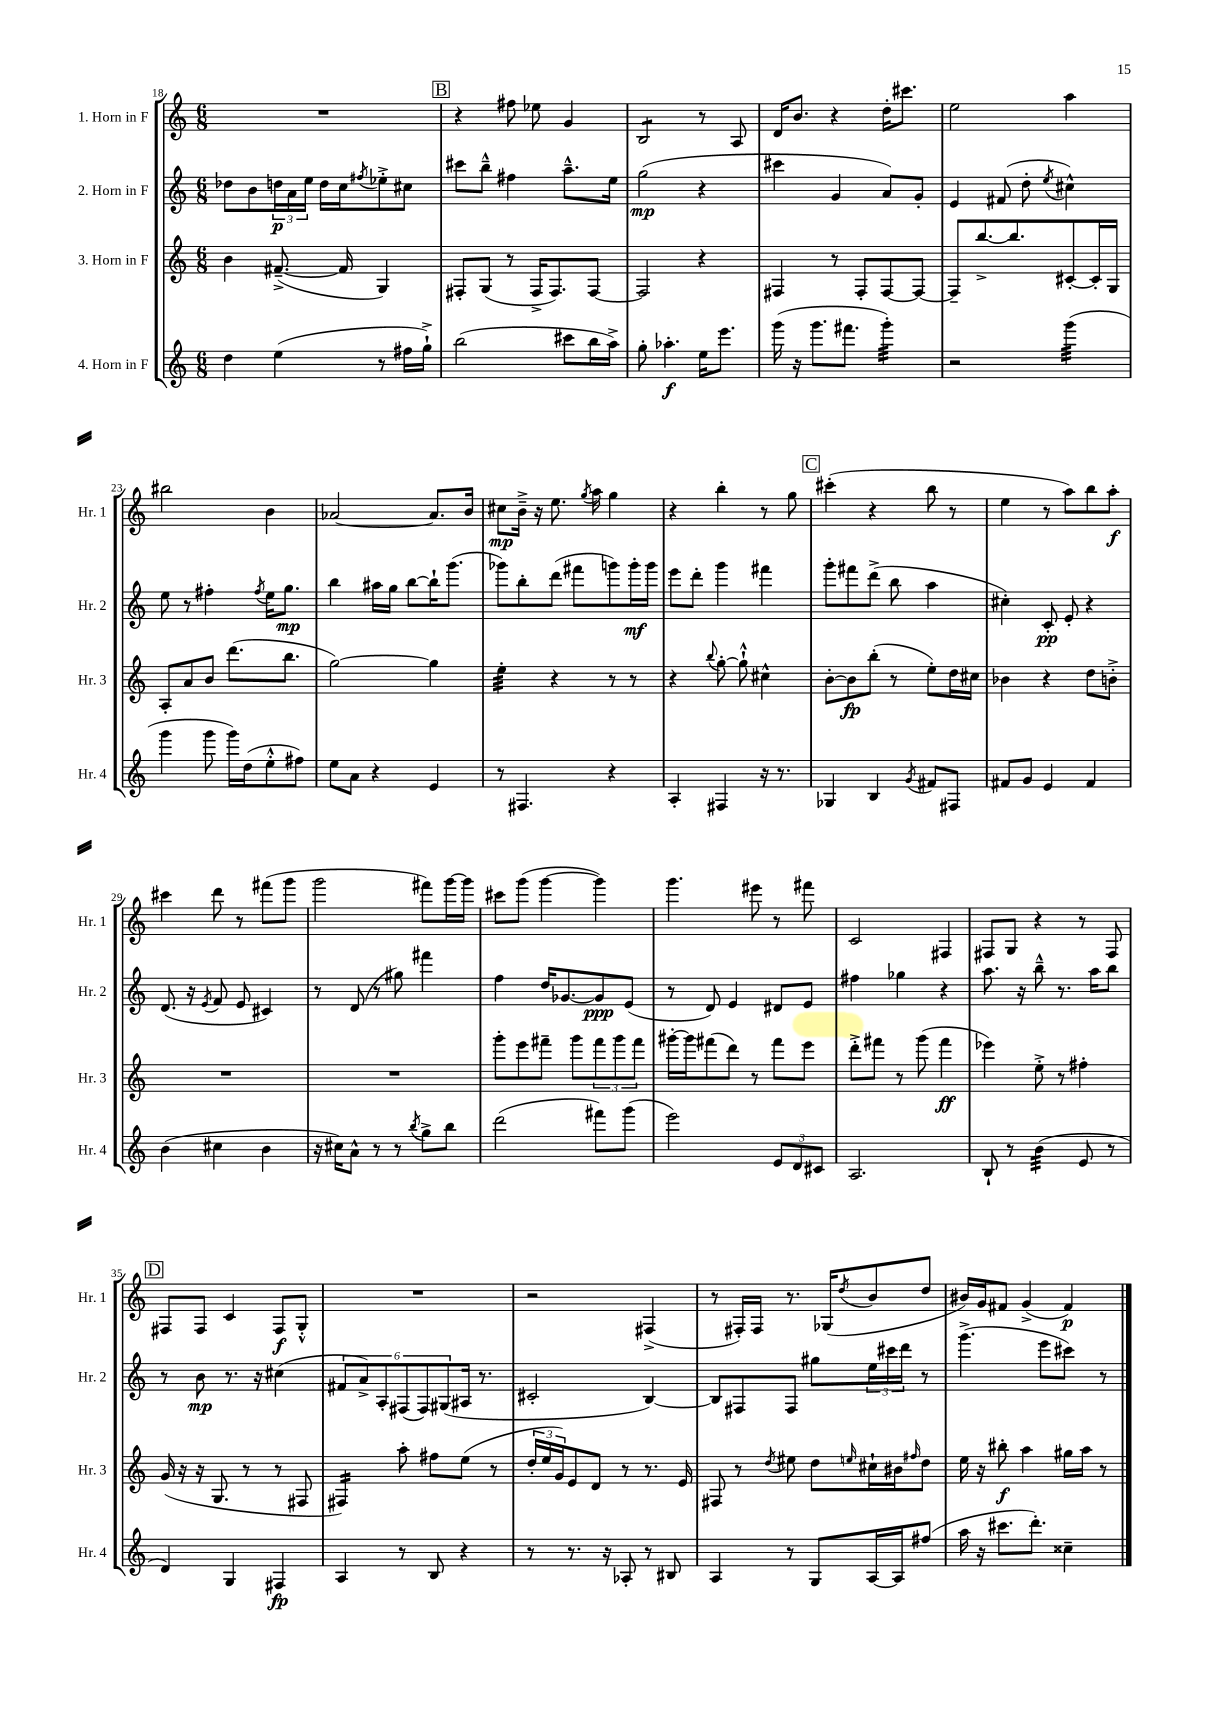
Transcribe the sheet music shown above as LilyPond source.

<<
\new StaffGroup <<
\new Staff = "s0" \with { instrumentName = "1. Horn in F" shortInstrumentName = "Hr. 1" } {
    \clef treble \key c \major \numericTimeSignature \time 6/8
    R2. |
    \mark \markup { \box "B" } r4 fis''8 ees''8 g'4 |
    b2:8 r8 a8 |
    d'16 b'8. r4 d''16-. cis'''8. |
    e''2 a''4 |
    bis''2 b'4 |
    aes'2~ aes'8. b'16 |
    cis''8\mp b'16---> r16 e''8. \acciaccatura { g''8 } a''16 g''4 |
    r4 b''4-. r8 g''8 |
    \mark \markup { \box "C" } cis'''4-.( r4 b''8 r8 |
    e''4 r8 a''8) b''8 a''8-.\f |
    cis'''4 d'''8 r8 fis'''8( g'''8 |
    g'''2 fis'''8) g'''16~ g'''16 |
    cis'''8 g'''8( g'''4~ g'''4) |
    g'''4. eis'''8 r8 fis'''8 |
    c'2 fis4 |
    fis8 g8 r4 r8 fis8 |
    \mark \markup { \box "D" } fis8 fis8 c'4 fis8\f g8-.-^ |
    R2. |
    r2 fis4->( |
    r8 fis16-.) fis16 r8. ges16( \acciaccatura { d''8 } b'8 d''8 |
    bis'16) g'16 fis'8 g'4->( fis'4\p) \bar "|." |
}
\new Staff = "s1" \with { instrumentName = "2. Horn in F" shortInstrumentName = "Hr. 2" } {
    \clef treble \key c \major \numericTimeSignature \time 6/8
    des''8 b'8 \tuplet 3/2 { d''16\p a'16 e''16 } d''16 c''16 \acciaccatura { fis''8 } ees''8-.-> cis''8 |
    \mark \markup { \box "B" } cis'''8 b''8---^ fis''4 a''8.---^ e''16 |
    g''2\mp( r4 |
    cis'''4 g'4 a'8) g'8-. |
    e'4 fis'8( d''8-. \acciaccatura { e''8 } cis''4-^) |
    e''8 r8 fis''4-. \acciaccatura { fis''8 } e''16 g''8.\mp |
    b''4 ais''16 g''16 b''8~ b''16-! g'''8.( |
    ges'''8) b''8-. d'''8( fis'''8 g'''8) g'''16-.\mf g'''16 |
    e'''8 d'''8-. g'''4 fis'''4 |
    \mark \markup { \box "C" } g'''8-. fis'''8 d'''8->( b''8 a''4 |
    cis''4-.) c'8-.\pp e'8-. r4 |
    d'8.( r16 \acciaccatura { e'8 } f'8 e'8 cis'4) |
    r8 d'8( r8 gis''8) fis'''4 |
    f''4 d''16 ges'8.~ ges'8\ppp e'8( |
    r8 d'8) e'4 dis'8 e'8 |
    fis''4 ges''4 r4 |
    a''8. r16 b''8---^ r8. a''16 b''8 |
    \mark \markup { \box "D" } r8 b'8\mp r8. r16 cis''4( |
    \tuplet 6/4 { fis'8 a'8->) a8-. fis8( fis8) gis8( } ais16 r8. |
    cis'2-. b4~) |
    b8 fis8 fis8 gis''8 \tuplet 3/2 { e''16 cis'''16 d'''16 } r8 |
    g'''4.->( e'''8 cis'''8) r8 \bar "|." |
}
\new Staff = "s2" \with { instrumentName = "3. Horn in F" shortInstrumentName = "Hr. 3" } {
    \clef treble \key c \major \numericTimeSignature \time 6/8
    b'4 fis'8.~--->( fis'16 g4) |
    \mark \markup { \box "B" } fis8-. g8( r8 fis16-> fis8.) fis8~ |
    fis2 r4 |
    fis4 r8 fis8-. fis8~ fis8~ |
    fis8-- b''8.~-> b''8. cis'8~-. cis'16-. g16 |
    a8-. a'8 b'8 d'''8.( b''8. |
    g''2~) g''4 |
    e''4:32-. r4 r8 r8 |
    r4 \appoggiatura { b''8 } g''8~-. g''8-!-^ cis''4-^ |
    \mark \markup { \box "C" } b'8~-. b'8\fp b''8-.( r8 e''8-.) d''16 cis''16 |
    bes'4 r4 d''8 b'8-.-> |
    R2. |
    R2. |
    g'''8-. e'''8 fis'''8-- g'''8 \tuplet 3/2 { fis'''8 g'''8 fis'''8 } |
    gis'''16~-. gis'''16 fis'''8( d'''8) r8 fis'''8 e'''8 |
    d'''8-.-> fis'''8 r8 g'''8( fis'''4\ff |
    ees'''4) e''8-.-> r8 fis''4-. |
    \mark \markup { \box "D" } g'16( r16 r16 g8. r8 r8 fis8 |
    fis4:16) a''8-. fis''8 e''8( r8 |
    \tuplet 3/2 { d''16-. e''16 g'16) } e'8 d'8 r8 r8. e'16 |
    fis8 r8 \acciaccatura { d''8 } eis''8 d''8 \grace { e''16 } cis''16-! bis'16 \grace { fis''16 } d''8 |
    e''16 r16 bis''8-.\f a''4 gis''16 a''16 r8 \bar "|." |
}
\new Staff = "s3" \with { instrumentName = "4. Horn in F" shortInstrumentName = "Hr. 4" } {
    \clef treble \key c \major \numericTimeSignature \time 6/8
    d''4 e''4( r8 fis''16 g''16-!->) |
    \mark \markup { \box "B" } b''2( cis'''8 b''16 a''16->) |
    g''8-. aes''4.-.\f e''16 e'''8. |
    g'''16( r16 g'''8. fis'''8. g'''4:32-.) |
    r2 g'''4:32( |
    g'''4 g'''8 g'''16) d''16( e''8-.-^ fis''8) |
    e''8 a'8 r4 e'4 |
    r8 fis4. r4 |
    a4-. fis4 r16 r8. |
    \mark \markup { \box "C" } ges4 b4 \acciaccatura { g'8 } fis'8 fis8 |
    fis'8 g'8 e'4 fis'4 |
    b'4( cis''4 b'4 |
    r16 cis''16) a'8-^ r8 r8 \acciaccatura { b''8 } g''8-> b''8 |
    d'''2( fis'''8) g'''8( |
    e'''2) \tuplet 3/2 { e'8 d'8 cis'8 } |
    a2. |
    b8-! r8 b'4:32( e'8 r8 |
    \mark \markup { \box "D" } d'4) g4 fis4\fp |
    a4 r8 b8 r4 |
    r8 r8. r16 aes8-. r8 bis8 |
    a4 r8 g8 a16~ a16 fis''8( |
    a''16 r16 cis'''8. d'''8.-.) cisis''4-- \bar "|." |
}
>>
>>
\layout { \context { \Score currentBarNumber = #18 } }
